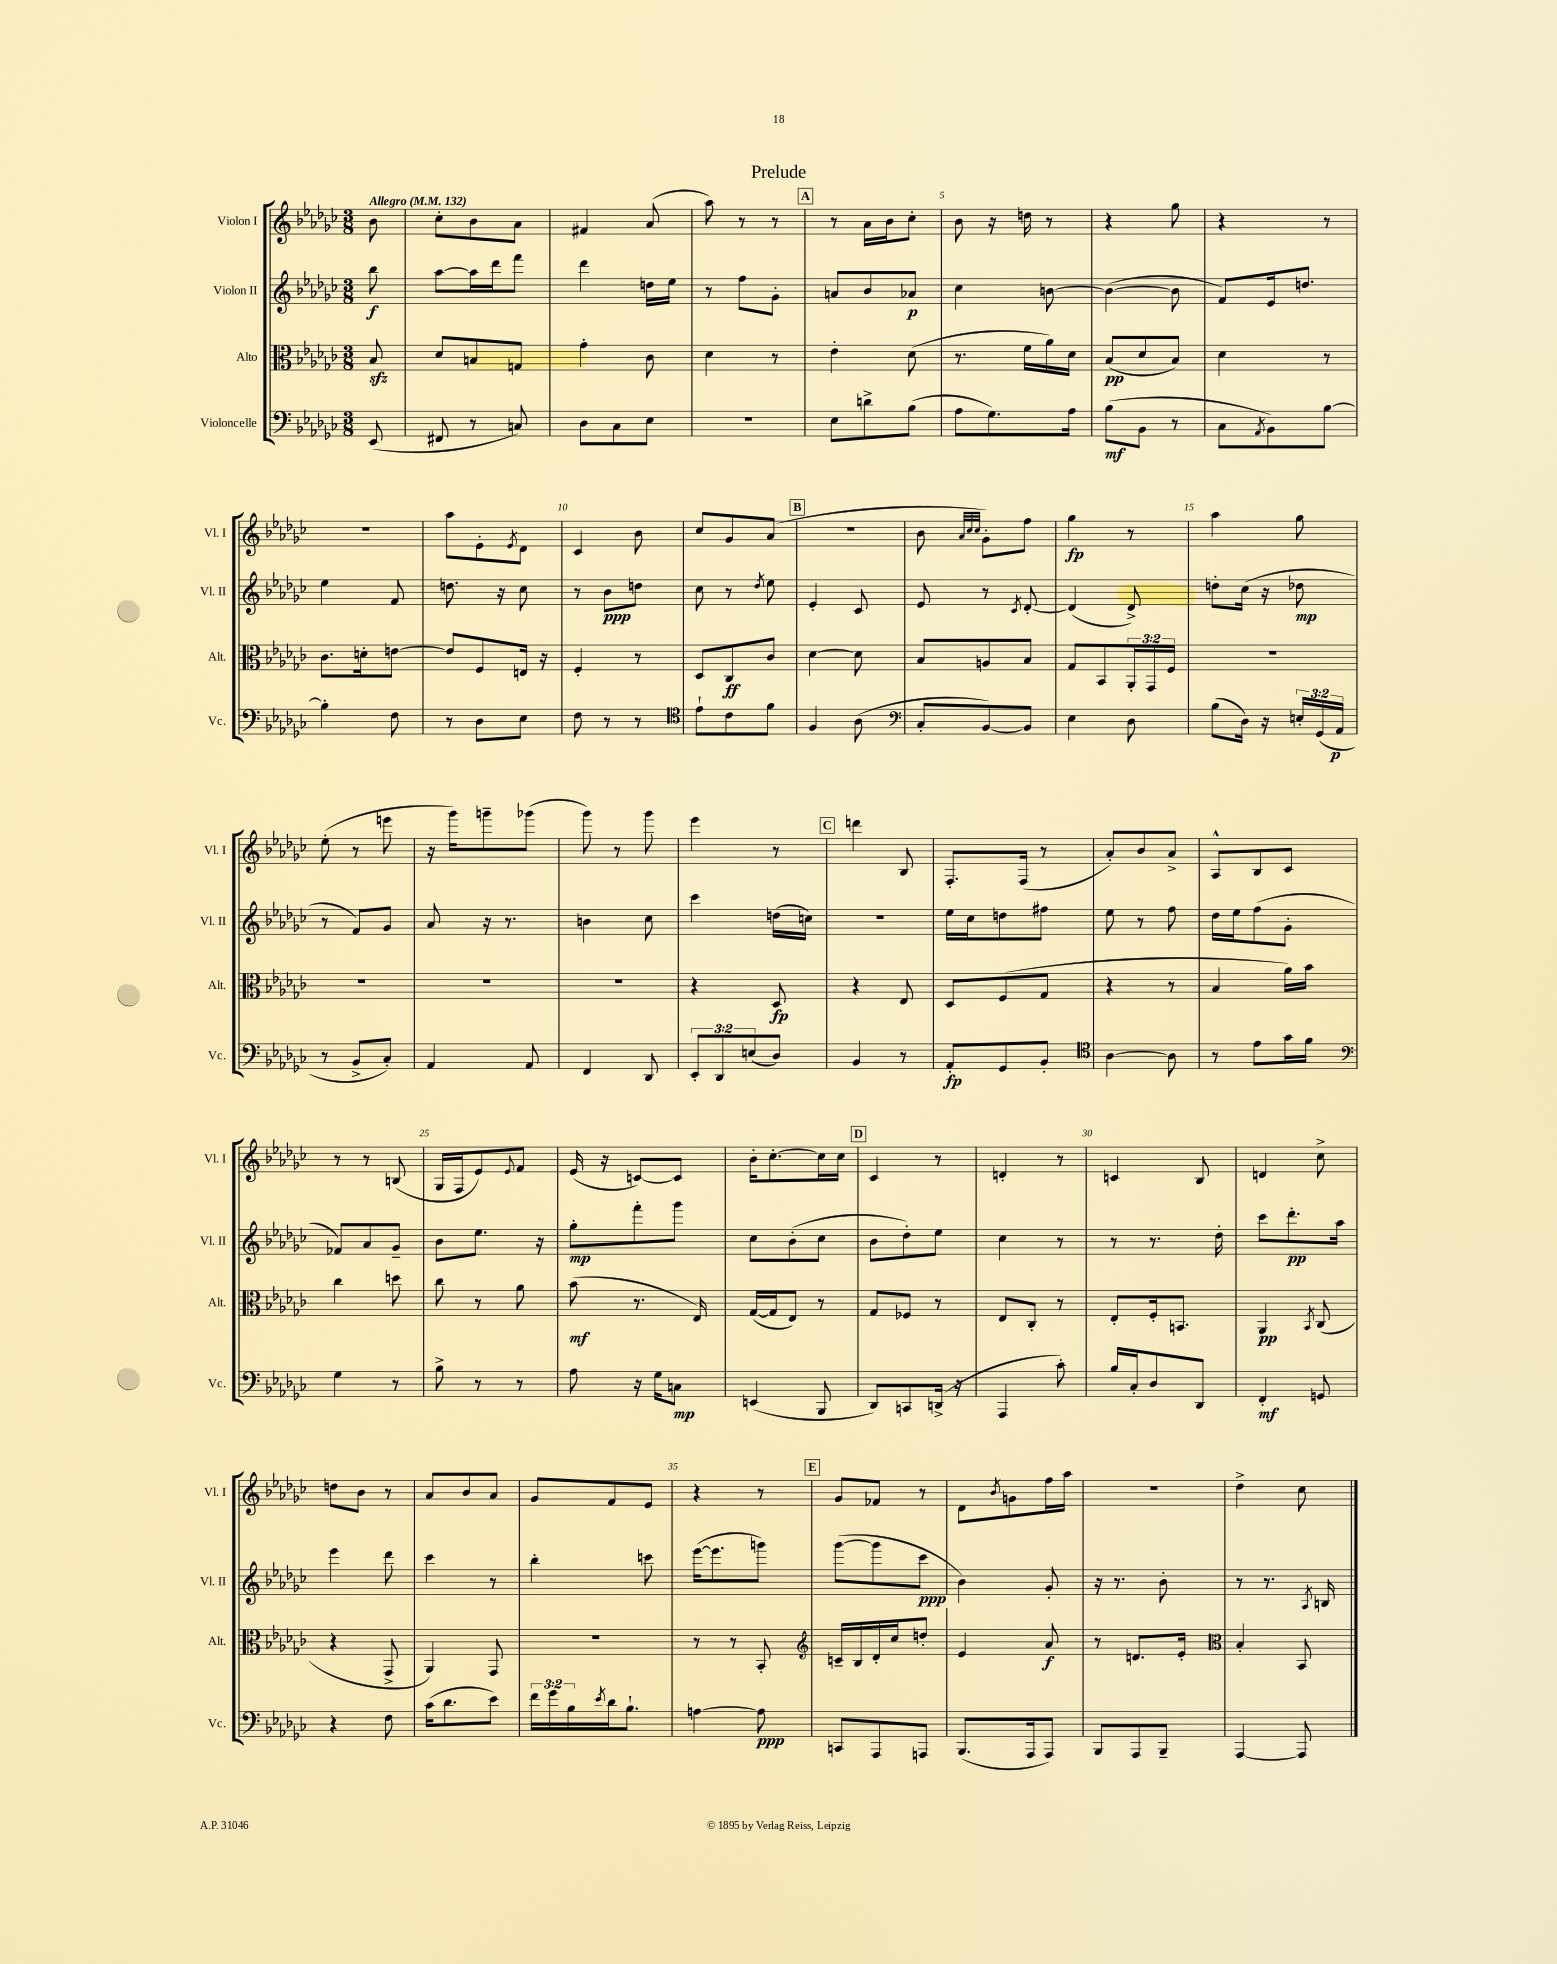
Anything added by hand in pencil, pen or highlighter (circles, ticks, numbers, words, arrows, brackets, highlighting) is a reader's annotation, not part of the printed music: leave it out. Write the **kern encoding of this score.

**kern	**kern	**kern	**kern
*staff4	*staff3	*staff2	*staff1
*clefF4	*clefC3	*clefG2	*clefG2
*k[b-e-a-d-g-c-]	*k[b-e-a-d-g-c-]	*k[b-e-a-d-g-c-]	*k[b-e-a-d-g-c-]
*M3/8	*M3/8	*M3/8	*M3/8
*MM132	*MM132	*MM132	*MM132
(8EE-	8B-	8bb-	8b-
=	=	=	=
8FF#	8d-	[8aa-	8cc-'
8r	8B	16aa-]	8b-
.	.	16ddd-	.
8C)	8G	8fff	8a-
=	=	=	=
8D-	4g-'	4ddd-	4f#
8C-	.	.	.
8E-	8c-	16dd	(8a-
.	.	16ee-	.
=	=	=	=
4.r	4d-	8r	8aa-)
.	.	8ff	8r
.	8r	8g-'	8r
=	=	=	=
8E-	4e-'	8a	8r
8d^	.	8b-	16a-
.	.	.	16b-
(8B-	(8d-	8a-	8cc-'
=	=	=	=
8A-	8.r	4cc-	8b-
8.G-)	.	.	16r
.	16f	.	16dd
.	16a-)	[8b	8r
16A-	16d-	.	.
=	=	=	=
(8B-	(8B-	(4b_	4r
8BB-	8d-	.	.
8r	8B-)	8b]	8gg-
=	=	=	=
8C-	4d-	8f)	4r
8qAA-	.	.	.
8BB-)	.	16e-	.
.	.	8.dd	.
[8B-	8r	.	8r
=	=	=	=
4B-']	8.c-	4ee-	4.r
.	16d'	.	.
8F	[8e	8f	.
=	=	=	=
8r	8e]	8.dd	8aa-
8D-	8F	.	8e-'
.	.	16r	.
.	.	.	8qe-
8E-	16E	8cc-	8d-
.	16r	.	.
=	=	=	=
8F	4F'	8r	4c-
8r	.	8b-	.
8r	8r	8dd	8b-
=	=	=	=
*clefC4	*	*	*
8e-`	8D-	8cc-	8cc-
8c-	8C-	8r	8g-
.	.	8qdd-	.
8f	8c-	8ee-	(8a-
=	=	=	=
4F	[4d-	4e-'	4.r
(8A-	8d-]	8c-	.
=	=	=	=
*clefF4	*	*	*
8C-'	8B-	8e-	8b-
.	.	.	32qqa-
.	.	.	32qqcc-
.	.	.	32qqcc-
[8BB-)	8A	8r	8g-')
.	.	8qc-	.
8BB-]	8B-	[8d-'	8ff
=	=	=	=
4E-	8G-	(4d-]	4gg-
.	8BB-	.	.
8D-	24AA-'	8d-^)	8r
.	24GG-	.	.
.	24F	.	.
=	=	=	=
(8B-	4.r	8dd'	4aa-
16D-)	.	(16cc-	.
16r	.	16r	.
24E'	.	8dd-	8gg-
(24GG-	.	.	.
24AA-	.	.	.
=	=	=	=
8r	4.r	8r	(8ee-'
8BB-^	.	8f)	8r
8C-')	.	8g-	8eee
=	=	=	=
4AA-	4.r	8a-	16r
.	.	.	16ggg-)
.	.	16r	8ggg~
.	.	8.r	.
8AA-	.	.	(8ggg-
=	=	=	=
4FF	4.r	4b	8ggg-)
.	.	.	8r
8DD-	.	8cc-	8ggg-
=	=	=	=
12EE-'	4r	4ccc-	4eee-
12DD-	.	.	.
(12E	.	.	.
8D-)	8D-	(16dd	8r
.	.	16cc)	.
=	=	=	=
4BB-	4r	4.r	4ddd
8r	8E-	.	8B-
=	=	=	=
8AA-'	8D-	16ee-	8.F'
.	.	16cc-	.
8GG-	(8F	8dd	.
.	.	.	(16F
8BB-'	8G-	8ff#	8r
=	=	=	=
*clefC4	*	*	*
[4A-	4r	8ee-	8a-')
.	.	8r	8b-
8A-]	8r	8ff	8a-^
=	=	=	=
8r	4B-	16dd-	8A-^^
.	.	16ee-	.
8e-	.	(8ff	8B-
16g-	16a-)	8g-'	8c-
16f	16b-	.	.
=	=	=	=
*clefF4	*	*	*
4G-	4cc-	8f-)	8r
.	.	8a-	8r
8r	8dd	8g-~	(8B
=	=	=	=
8B-^	8cc-	8b-	16G-
.	.	.	16F
8r	8r	8.ee-	8e-)
.	.	.	8qqe-
8r	8a-	.	8f
.	.	16r	.
=	=	=	=
8A-	(8b-	8gg-'	(16e-
.	.	.	16r
16r	8.r	8fff'	[8c)
16G-	.	.	.
8C	.	8ggg-	8c]
.	16E-)	.	.
=	=	=	=
(4EE	([16G-	8cc-	16b-'
.	16G-]	.	[8.cc-'
.	8E-)	(8b-'	.
8BBB-	8r	8cc-	16cc-]
.	.	.	16cc-
=	=	=	=
8DD-)	8G-	8b-	4c-
8CC	8F-	8dd-')	.
(16DD^	8r	8ee-	8r
16r	.	.	.
=	=	=	=
4AAA-	8E-	4cc-	4d'
.	8C-'	.	.
8c-')	8r	8r	8r
=	=	=	=
16B-	8E-'	8r	4c
16C-'	.	.	.
8D-	16F'	8.r	.
.	8.BB	.	.
8DD-	.	.	8B-
.	.	16dd-'	.
=	=	=	=
4FF'	4AA-	8ccc-	4d
.	.	8.ddd-'	.
.	8qBB-	.	.
8GG	(8C-	.	8cc-^
.	.	16aa-	.
=	=	=	=
4r	4r	4eee-	8dd
.	.	.	8b-
8F	8GG-^	8ddd-	8r
=	=	=	=
(16c-	4AA-)	4ccc-	8a-
8.d-	.	.	.
.	.	.	8b-
8e-)	8GG-	8r	8a-
=	=	=	=
24f	4.r	4bb-'	8g-
24g-	.	.	.
24B-	.	.	.
8qe-	.	.	.
16d-	.	.	8f
8.B-`	.	.	.
.	.	8ccc	8e-
=	=	=	=
[4A	8r	([16eee-	4r
.	.	8.eee-]	.
.	8r	.	.
8A]	8BB-'	8ggg)	8r
=	=	=	=
*	*clefG2	*	*
8CC	16c~	([8ggg-	8g-
.	16B-	.	.
8AAA-	16d-'	8ggg-]	8f-
.	16cc-	.	.
8AAA	8dd'	8ccc-	8r
=	=	=	=
(8.BBB-	4e-	4b-)	8d-
.	.	.	8qb-
.	.	.	8g
16AAA-	.	.	.
8AAA-)	8a-	8g-'	16ff
.	.	.	16aa-
=	=	=	=
8BBB-	8r	16r	4.r
.	.	8.r	.
8AAA-	8.d	.	.
8BBB-~	.	8b-'	.
.	16e-'	.	.
=	=	=	=
*	*clefC3	*	*
[4AAA-	4B-'	8r	4dd-^
.	.	8.r	.
8AAA-]	8BB-	.	8cc-
.	.	8qA-	.
.	.	16B	.
==	==	==	==
*-	*-	*-	*-
